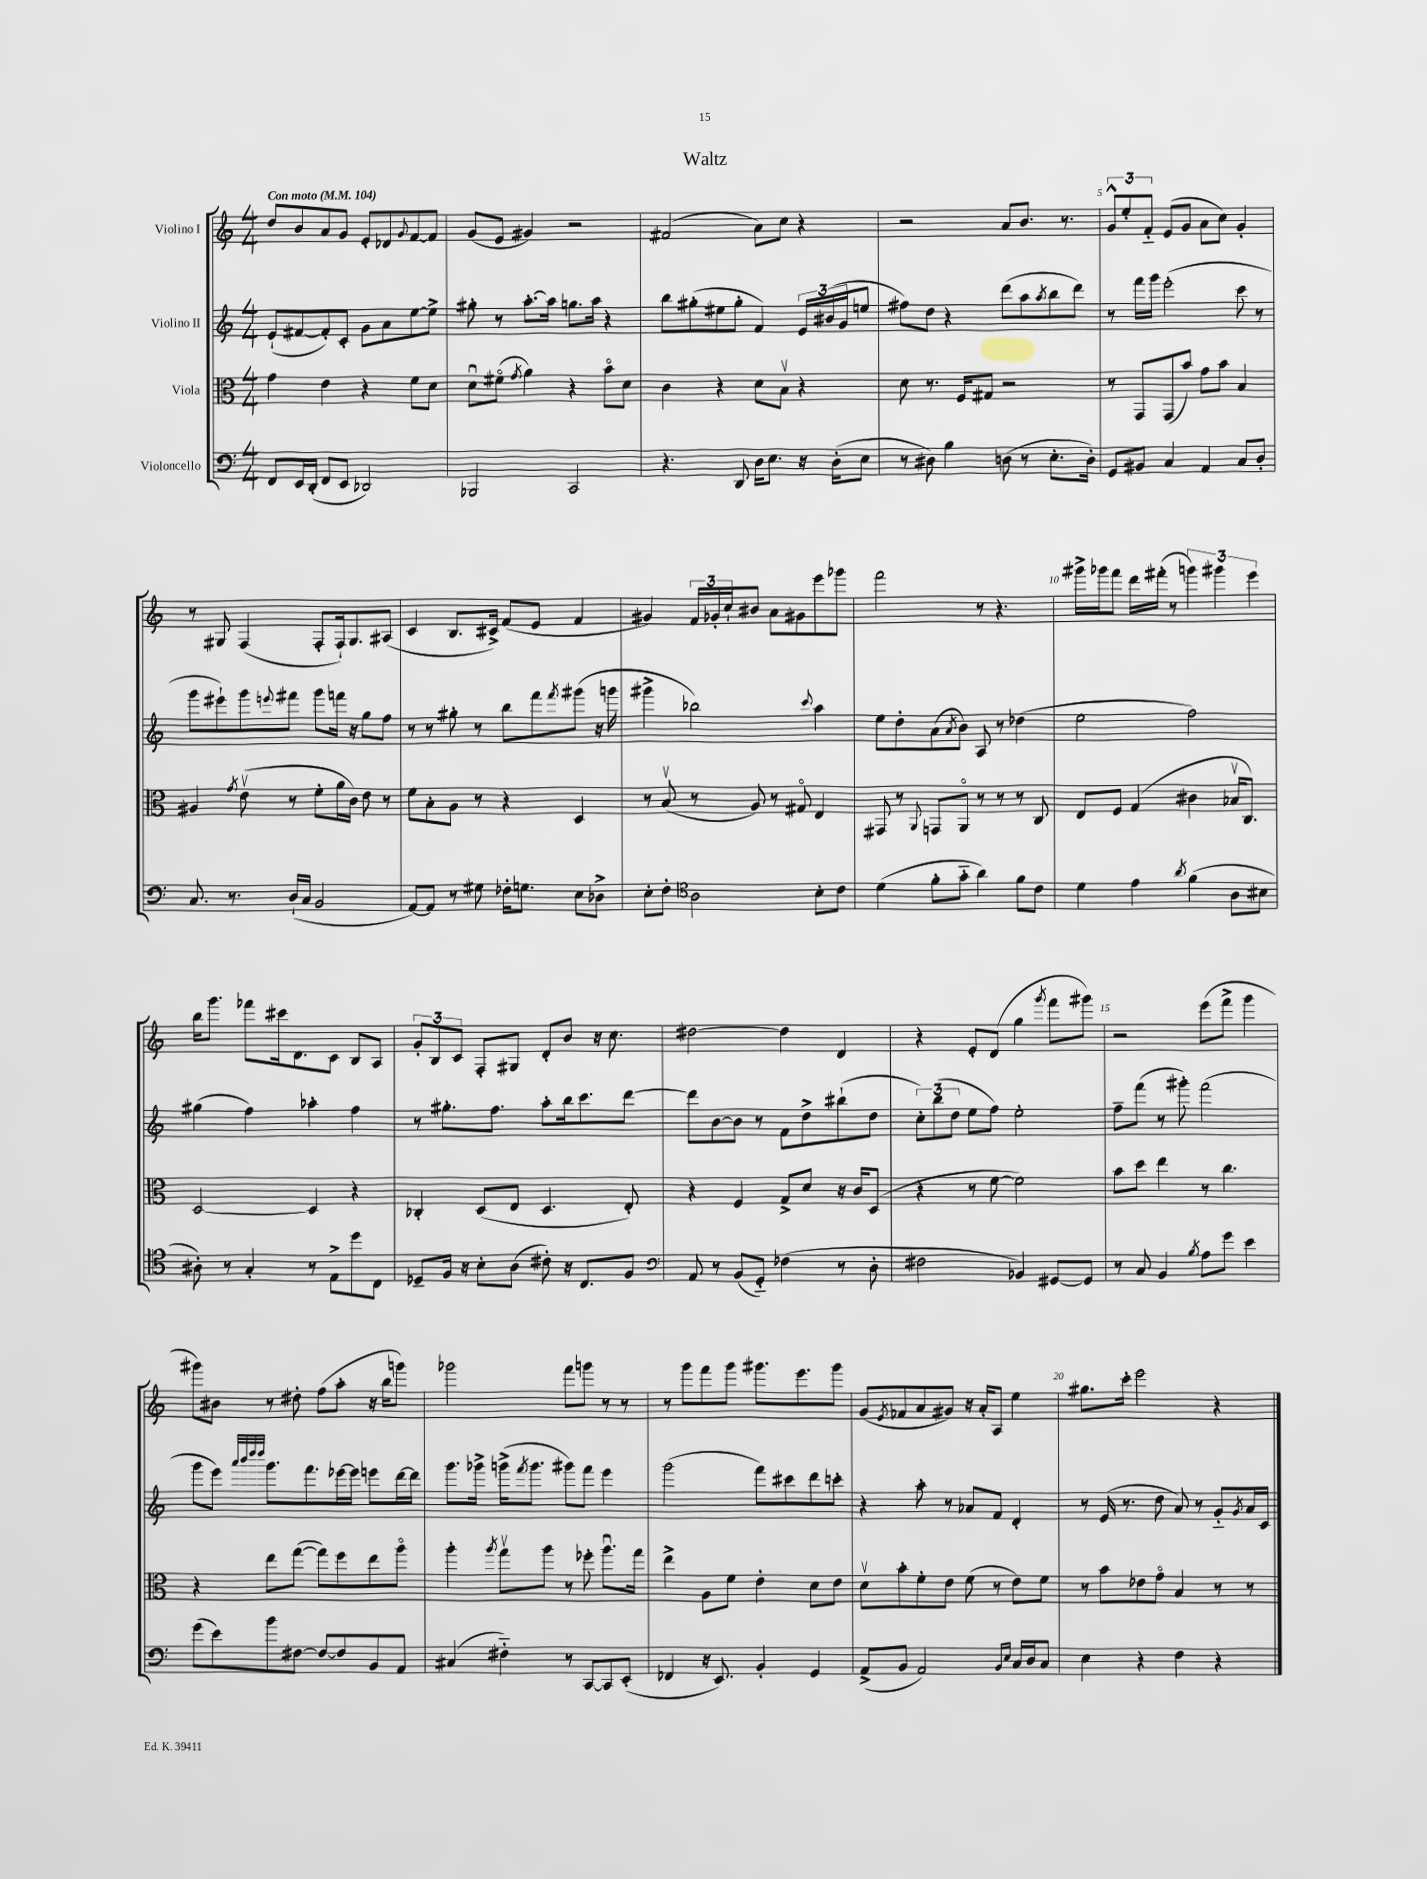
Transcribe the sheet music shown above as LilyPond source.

\header { title = "Waltz" }
<<
\new StaffGroup <<
\new Staff = "s0" \with { instrumentName = "Violino I" } {
    \clef treble \key c \major \numericTimeSignature \time 4/4 \tempo "Con moto" 4 = 104
    d''8 b'8 a'8 g'8 e'8-. des'8 \appoggiatura { g'8 } f'8~ f'8 |
    g'8( e'8 gis'4) r2 |
    fis'2( a'8) c''8 r4 |
    r2 a'8 b'8. r8. |
    \tuplet 3/2 { g'8-^ e''8-. f'8-_ } e'8( g'8 a'8 c''8) g'4-. |
    r8 gis8 f4( f8-. f16-!) gis8. ais8( |
    c'4 b8. cis'16->) f'8( e'8 f'4 |
    gis'4) \tuplet 3/2 { f'16 ges'16-. c''16-! } bis'8 a'8 gis'8 e'''8 ges'''8 |
    f'''2 r8 r4. |
    gis'''16-> ges'''16 f'''8 d'''16 fis'''16-.( r8 \tuplet 3/2 { g'''4) gis'''4 e'''4 } |
    b''16 g'''8. fes'''8 cis'''16 d'8. c'8 b8 a8 |
    \tuplet 3/2 { g'8-. b8 c'8 } f8-. gis8 d'8-. b'8 r16 c''8. |
    dis''2~ dis''4 d'4 |
    r4 e'8-. d'8( g''4 \acciaccatura { g'''8 } f'''8 gis'''8) |
    r2 e'''8( f'''8-> g'''4 |
    gis'''8) bis'8 r8 dis''8-. f''8( a''8-. r16 b''16 g'''8) |
    ges'''2 f'''8 g'''8 r8 r8 |
    r8 g'''8 f'''8 g'''8 gis'''8. e'''8. gis'''8 |
    g'8( \acciaccatura { e'8 } fes'8 a'8 gis'8) r16 a'16-. a8 e''4 |
    gis''8. c'''16-. e'''2 r4 \bar "|." |
}
\new Staff = "s1" \with { instrumentName = "Violino II" } {
    \clef treble \key c \major \numericTimeSignature \time 4/4
    e'8-!( fis'8~ fis'8-.) c'8-. g'8 a'8 e''8~ e''8-> |
    gis''8-. r8 a''8.~-. a''16 g''8. a''16 r4 |
    b''8 gis''8-.( eis''8 gis''8-. f'4) \tuplet 3/2 { e'16 bis'16( g'16 } e''8 |
    fis''8) d''8 r4 d'''8( a''8 \acciaccatura { a''8 } b''8 d'''8) |
    r8 f'''16 g'''16 e'''2-.( c'''8 r8 |
    g'''8 eis'''8-!) g'''8 \appoggiatura { e'''8 } fis'''8 g'''8 f'''16 r16 g''8 f''8 |
    r8 r8 gis''8-. r8 b''8 f'''8 \acciaccatura { f'''8 } gis'''8( r16 g'''16 |
    gis'''4-> bes''2) \appoggiatura { c'''8 } a''4 |
    e''8 d''8-. a'8( \acciaccatura { a'8 } b'8) a8 r8 des''4( |
    e''2 f''2) |
    gis''4( f''4) aes''4-. f''4 |
    r8 gis''8.-. f''8. a''8-. b''16 c'''8. d'''8~ |
    d'''8 b'8~ b'8 r8 f'8 d''8-> bis''8-!( d''8 |
    \tuplet 3/2 { c''8-.) b''8( d''8 } e''8 f''8) e''2-. |
    f''8-- f'''8( r8 gis'''8-.) f'''2( |
    g'''8 e'''8) \grace { a'''32 b'''32 d''''32 d''''32 } g'''8. f'''8. ees'''16~ ees'''16 e'''8 d'''16~ d'''16 |
    g'''8. ges'''16-> g'''16->( \acciaccatura { f'''8 } g'''8. gis'''8) f'''8 e'''4 |
    g'''2( f'''8) cis'''8 d'''8 c'''8-. |
    r4 a''8-. r8 aes'8 f'8 d'4-. |
    r8 e'16( r8. d''8 a'8) r8 g'8-_ \acciaccatura { g'8 } a'16 c'16 \bar "|." |
}
\new Staff = "s2" \with { instrumentName = "Viola" } {
    \clef alto \key c \major \numericTimeSignature \time 4/4
    g'4 e'4 r4 f'8 d'8 |
    d'8\downbow fis'8\flageolet( \acciaccatura { g'8 } a'4) r4 b'8\flageolet d'8 |
    c'4 r4 d'8 b8\upbow r4 |
    d'8 r8. f16 gis8 r2 |
    r8 g,8 g,8( b'8) g'8 b'8 b4 |
    ais4 \acciaccatura { g'8 } e'8\upbow( r8 f'8-. a'16 c'16) e'8 r8 |
    f'8 b8-. a8 r8 r4 d4 |
    r8 b8\upbow( r8 a8) r8 gis8\flageolet e4 |
    gis,8 r8 \appoggiatura { a,8 } g,8 a,8\flageolet r8 r8 r8 c8 |
    e8 f8 g4( cis'4 bes16\upbow c8.) |
    d2~ d4 r4 |
    ces4-. d8( e8 d4. e8-.) |
    r4 f4 g8-> d'8 r16 c'16 d8( |
    r4 r8 f'8~ f'2) |
    b'8 d''8 e''4 r8 c''4. |
    r4 e''8 g''8~( g''8) f''8 e''8 a''8\flageolet |
    a''4-. \acciaccatura { a''8 } g''8\upbow a''8 r8 fes''8-. a''8.\downbow g''16 |
    e''4-> a8 f'8 e'4-. d'8 e'8 |
    d'8\upbow b'8-. f'8-. e'8 f'8( r8 e'8) f'8 |
    r8 b'8 ees'8 g'8\flageolet b4 r8 r8 \bar "|." |
}
\new Staff = "s3" \with { instrumentName = "Violoncello" } {
    \clef bass \key c \major \numericTimeSignature \time 4/4
    f,8 e,16 d,16-.( f,8 e,8 des,2) |
    bes,,2 c,2 |
    r4. d,8 d16 e8. r16 d16-.( e8 |
    r8 dis8) b4 d8( r8 e8.-. d16-.) |
    g,8 bis,8 c4 a,4 c8 d8-. |
    c8. r8. d16-!( c16 b,2 |
    a,8~) a,8 r8 gis8 fes16-. g8. e8 des8-> |
    e8-. f8-. \clef tenor a2 b8-. c'8 |
    d'4( f'8-. g'8-_ a'4) f'8 c'8 |
    d'4 e'4 \acciaccatura { a'8 } f'4( a8 bis8 |
    ais8-.) r8 g4-. r8 e8-> d''8 c8 |
    des8-- f16 r16 b8-. a8( cis'8-.) r16 c8. f8 |
    \clef bass a,8 r8 b,8( g,8-_) fes4( r8 d8-. |
    fis2 bes,4) gis,8~ gis,8 |
    r8 c8 b,4 \acciaccatura { b8 } a8 g'8 e'4 |
    g'8( e'8) b'8 fis8~ fis8~ fis8 b,8 a,8 |
    cis4( fis4-_) r8 c,8~ c,8 e,8-.( |
    fes,4 r16 e,8.) b,4-. g,4 |
    a,8->( b,8 a,2) \grace { b,16 e16 } c16 d16 c8 |
    e4 r4 f4 r4 \bar "|." |
}
>>
>>
\layout { \context { \Score \override BarNumber.break-visibility = ##(#f #t #t) barNumberVisibility = #(every-nth-bar-number-visible 5) } }
